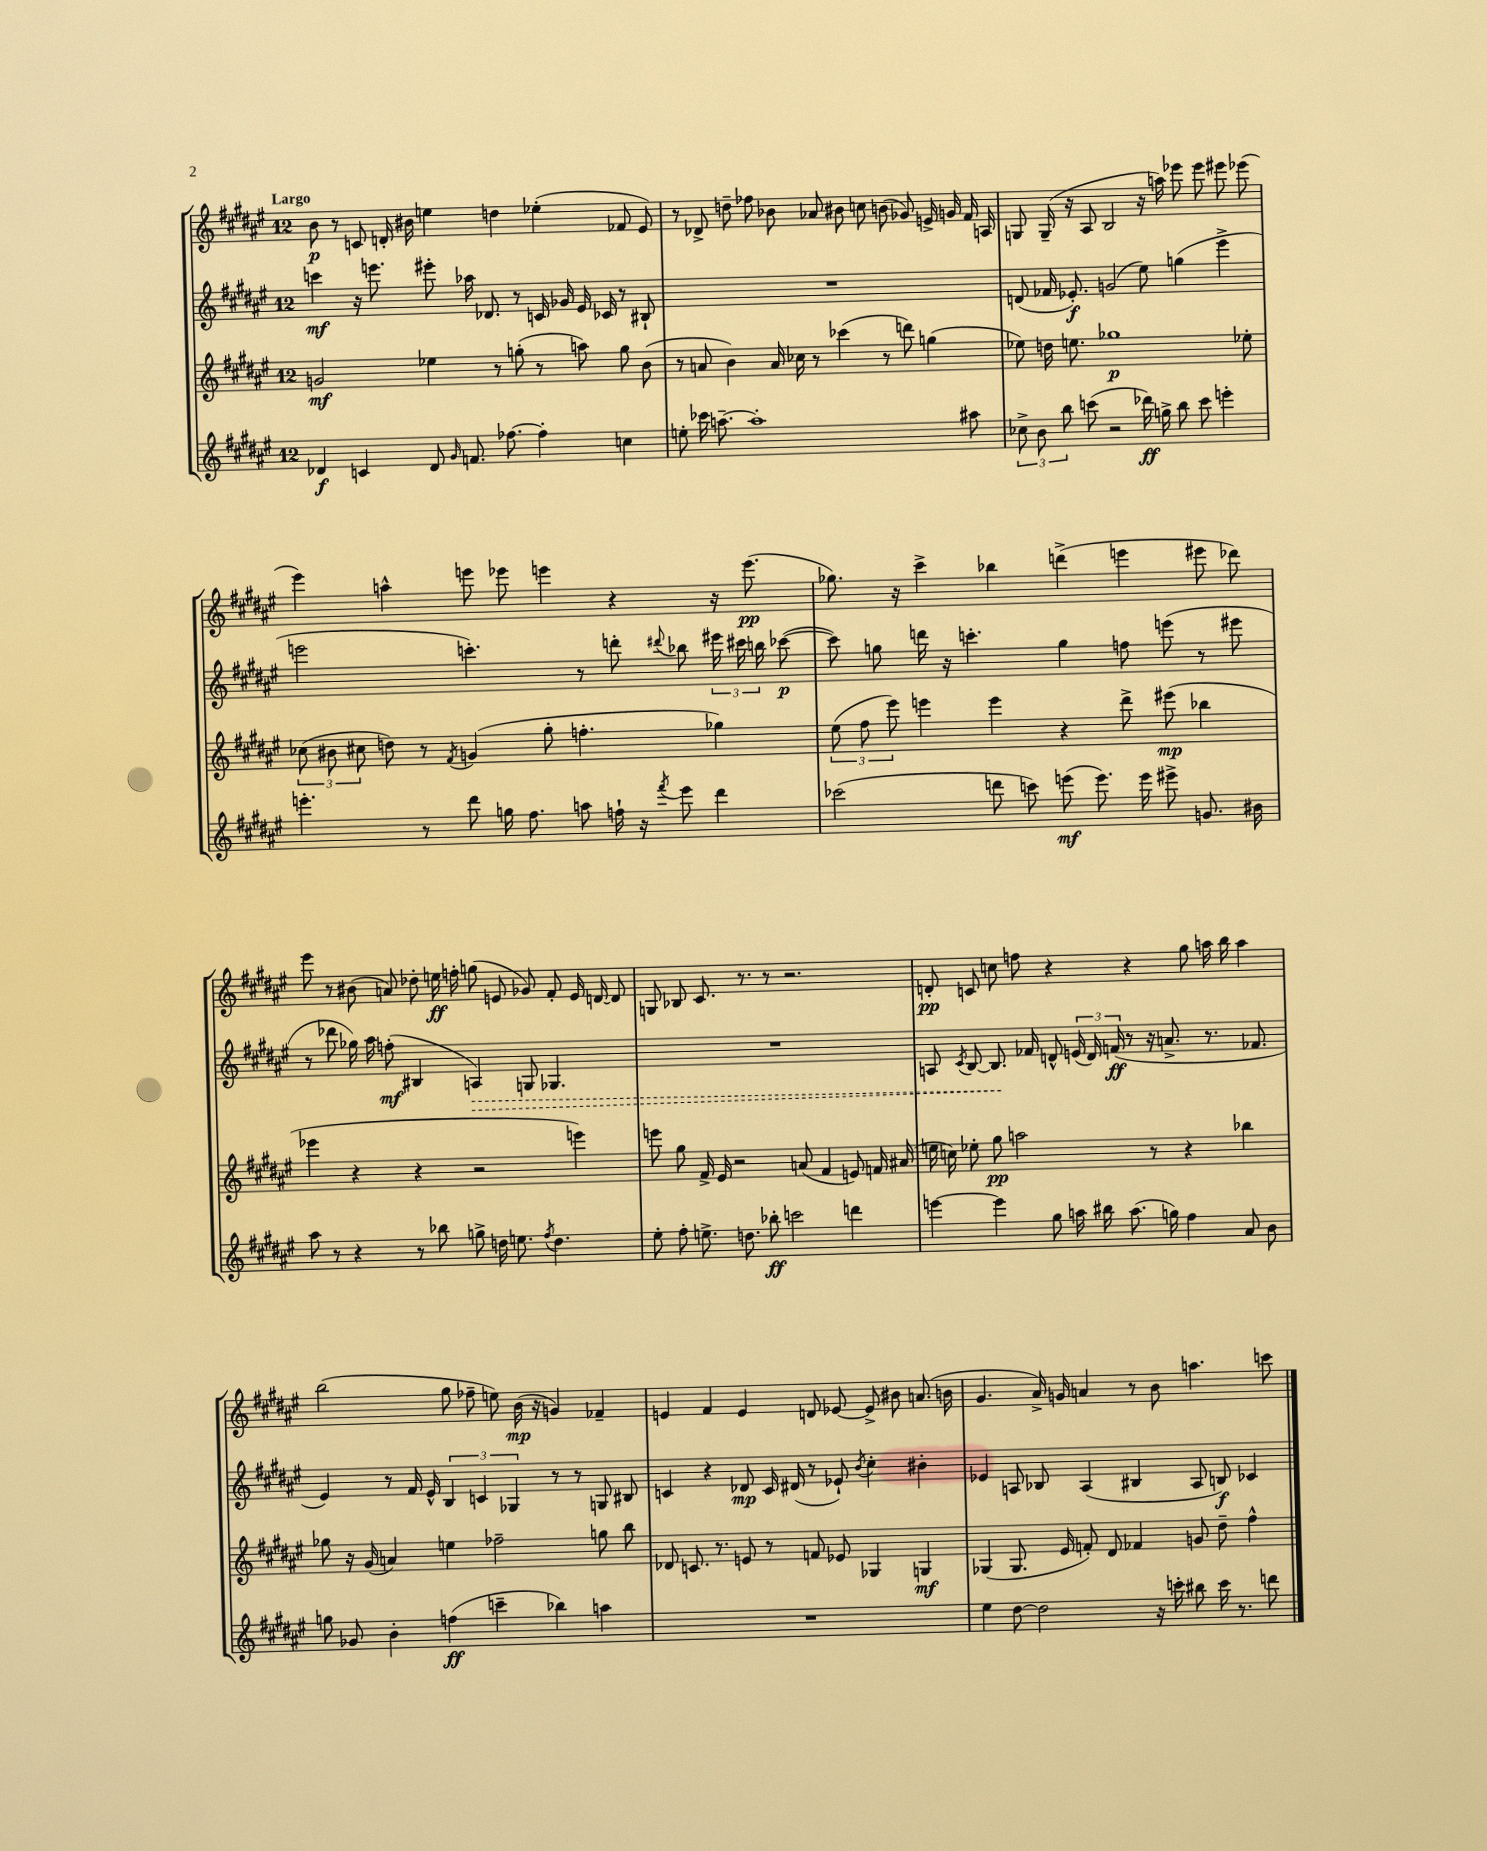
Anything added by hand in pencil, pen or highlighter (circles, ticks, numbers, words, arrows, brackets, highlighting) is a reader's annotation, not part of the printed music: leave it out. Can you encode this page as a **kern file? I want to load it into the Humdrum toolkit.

**kern	**kern	**kern	**kern
*staff4	*staff3	*staff2	*staff1
*clefG2	*clefG2	*clefG2	*clefG2
*k[f#c#g#d#a#e#]	*k[f#c#g#d#a#e#]	*k[f#c#g#d#a#e#]	*k[f#c#g#d#a#e#]
*M12/8	*M12/8	*M12/8	*M12/8
4d-	2g	4ccc	8b
.	.	.	8r
4c	.	16r	8c
.	.	8.eee	.
.	.	.	16d'
.	.	.	16b#
8d-	4ee-	8eee#'	4ee
16qqg#	.	.	.
8.f	.	16aa-	.
.	.	8.d-	.
.	8r	.	4dd
[8.ff-	.	.	.
.	(8gg'	8r	.
4ff-']	8r	16c	(4ee-'
.	.	16g-	.
.	8aa)	16e#	.
.	.	16c-	.
4cc	8gg	8r	8f-
.	(8b	8B#`	8e#)
=	=	=	=
8ee'	8r	1.r	8r
16ccc-	8a	.	8d-^
[8.aa~	.	.	.
.	4b)	.	8dd~
1aa']	.	.	8ff-
.	16a	.	8b-
.	16cc-	.	.
.	8r	.	8a-
.	(4ccc-	.	8b#
.	.	.	8cc
.	8r	.	(8b
.	8ddd)	.	8g-)
.	(4gg	.	16e^
.	.	.	16g
8aa#	.	.	16f#
.	.	.	16A
=	=	=	=
12cc-^	8ee-)	(8d	8G
12b	.	.	.
.	16dd	16f-	(16G~
12bb	.	.	.
.	8.ee	8.e-')	16r
(8ccc	.	.	8A#
2r	1gg-	(2g	2B
16ddd-)	.	8ee#)	16r
16gg^	.	.	16aa)
8bb	.	(4gg	8eee-
8ccc	.	.	8eee-
4eee'	.	4eee#^	8eee#
.	8ee-'	.	(8eee-
=	=	=	=
4.eee'	(12cc-	2eee	4eee#)
.	12b#	.	.
.	12cc#	.	.
.	8dd)	.	4aa^^
8r	8r	.	.
.	8qf#	.	.
8ddd#	(4g	4.ccc')	8eee
16gg	.	.	8eee-
8.ff#	.	.	.
.	8gg#'	.	4eee
8aa	4.ff'	8r	.
16ff`	.	8ddd'	4r
16r	.	.	.
8qfff#	.	8qqddd#	.
8eee	.	8bb-	.
4ddd#	4gg-)	24eee#	16r
.	.	24ccc#	.
.	.	.	(8.eee
.	.	24bb	.
.	.	([8ccc-	.
=	=	=	=
(2ccc-	(12ee#	8ccc-])	8.gg-)
.	12ff#	.	.
.	.	8gg	.
.	12eee#)	.	.
.	.	.	16r
.	4eee	16ddd	4ccc#^
.	.	16r	.
.	.	4.ccc'	.
8ddd	4eee	.	4bb-
8ccc)	.	.	.
(8eee	4r	4gg	(4ddd^
8.eee)	.	.	.
.	8ddd#^	8ff	4eee
16eee	.	.	.
8eee#^	(8eee#	(8eee	.
8.g	4bb-	8r	8eee#
.	.	8eee#	8ddd-)
16b#	.	.	.
=	=	=	=
8aa#	4eee-	8r	8eee#
8r	.	8ddd-	8r
4r	4r	16gg-)	(8b#
.	.	16aa#	.
.	.	(8ff'	8a)
8r	4r	4B#	8dd-'
8bb-	.	.	16ee
.	.	.	16ff'
8gg^	2r	4A)	(8gg
16dd	.	.	8e
8.ee	.	.	.
.	.	8G	8g-)
8qff#	.	.	.
4.dd	.	4.G-	8f#'
.	4eee)	.	16e
.	.	.	[16d
.	.	.	8d]
=	=	=	=
8ee#'	8eee	1.r	8G
8ff#'	8gg#	.	8B-
8.ee^	16f#^	.	8.c#
.	16e#	.	.
.	2r	.	.
8.dd	.	.	8.r
8bb-'	.	.	8r
2ccc	.	.	2.r
.	(8a	.	.
.	4f#	.	.
4ddd	8e)	.	.
.	16f	.	.
.	(16a#	.	.
=	=	=	=
[4eee	16ee	8A	8d'
.	16cc)	.	.
.	.	8qc#	.
.	8ee-'	[8B	8c
4eee]	8gg#	8.B]	8cc
.	2aa	.	8ff
.	.	16f-	.
8gg#	.	8d^^	4r
16aa	.	(24e	.
.	.	24d)	.
16bb#	.	.	.
.	.	(24f	.
(8.aa	.	8r	4r
.	8r	16r	.
16gg)	.	8.a^	.
4ff#	4r	.	8gg#
.	.	8.r	16aa
.	.	.	16bb
8a#	4bb-	.	4aa
.	.	8.f-	.
8b	.	.	.
=	=	=	=
8gg	8gg-	4e#)	(2bb
8g-	16r	.	.
.	(16g#	.	.
4b'	4a)	8r	.
.	.	16f#	.
.	.	16e#^^	.
(4ff	4ee	6B	8gg#
.	.	.	8ff-~
.	.	6c	.
4ccc~	2ff-~	.	8ee)
.	.	6G-	.
.	.	.	(16b
.	.	.	16r
4bb-)	.	8r	4g)
.	.	8r	.
4aa	8gg	8G	4f-~
.	8bb	8B#	.
=	=	=	=
1.r	8d-	4c	4e
.	8.c	.	.
.	.	4r	4f#
.	8.r	.	.
.	8e	8d-	4e
.	8r	16c	.
.	.	(16d#	.
.	8f	8r	8d
.	8e-	8e-`)	[8e-
.	.	8qb	.
.	4G-	4cc#'	8e-^]
.	.	.	8b#
.	4G	4b#'	(8.a
.	.	.	16b
=	=	=	=
4ee#	(4G-	4e-	4.g#
[8dd#	8.G-	8A	.
2dd#]	.	8B-	16a#^)
.	16e#	.	16g
.	8f')	(4A	4a
.	8d#	.	.
.	4f-	4B#	8r
16r	.	.	8b
16ccc'	.	.	.
8bb#	8g	8A	4.aa
16ccc	8dd#~	8B)	.
8.r	.	.	.
.	4ff#^^	4c-	.
8ddd	.	.	8ccc
==	==	==	==
*-	*-	*-	*-
